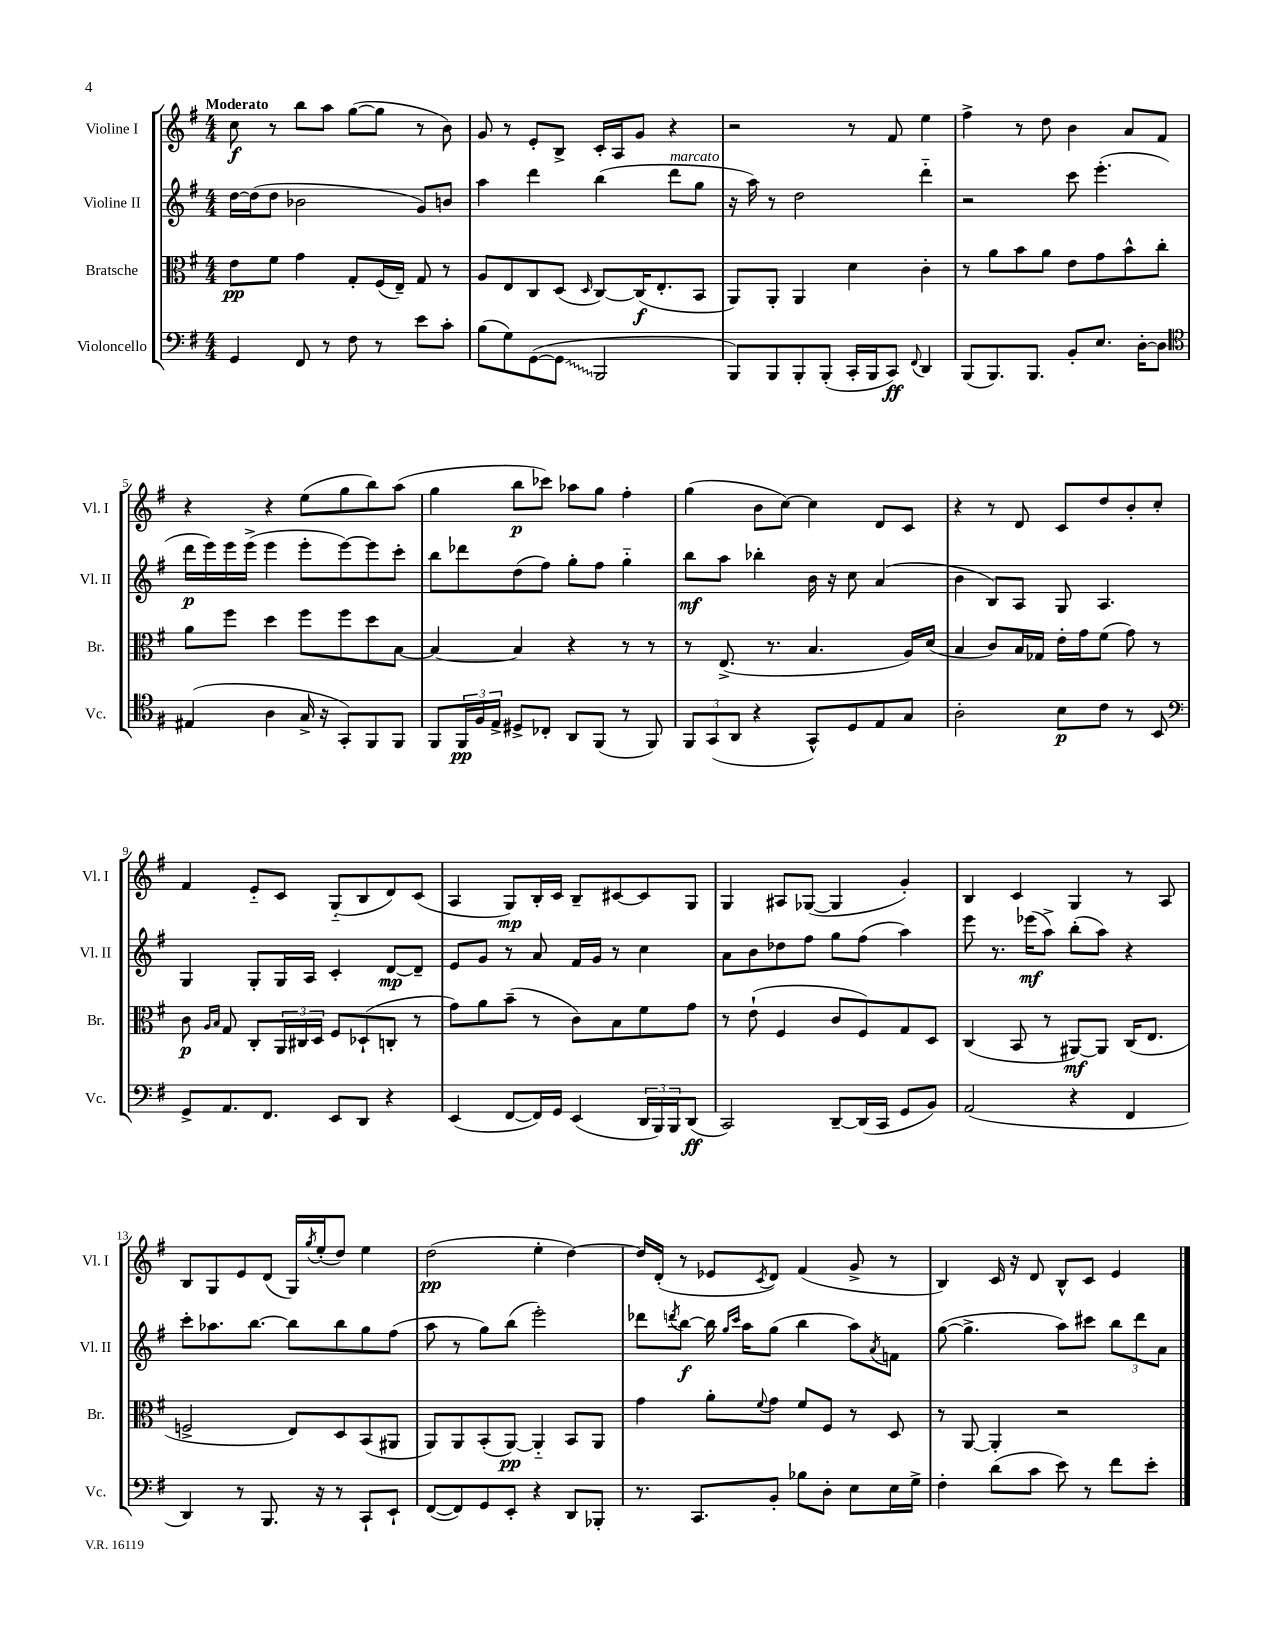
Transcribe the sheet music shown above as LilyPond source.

<<
\new StaffGroup <<
\new Staff = "s0" \with { instrumentName = "Violine I" shortInstrumentName = "Vl. I" } {
    \clef treble \key g \major \numericTimeSignature \time 4/4 \tempo "Moderato"
    c''8\f r8 b''8 a''8 g''8~( g''8 r8 b'8) |
    g'8 r8 e'8-. b8-> c'16-. a16 g'8 r4 |
    r2 r8 fis'8 e''4 |
    fis''4-> r8 d''8 b'4 a'8 fis'8 |
    r4 r4 e''8( g''8 b''8) a''8( |
    g''4 b''8\p ces'''8) aes''8 g''8 fis''4-. |
    g''4( b'8 c''8~) c''4 d'8 c'8 |
    r4 r8 d'8 c'8 d''8 b'8-. c''8-. |
    fis'4 e'8-_ c'8 g8-_( b8 d'8) c'8( |
    a4 g8\mp) b16-. c'16 b8-- cis'8~ cis'8 g8 |
    g4 ais8 ges8~( ges4 g'4-.) |
    b4 c'4 g4 r8 a8 |
    b8 g8 e'8 d'8( g16) \acciaccatura { g''8 } e''16-.( d''8) e''4 |
    d''2\pp( e''4-. d''4~) |
    d''16 d'16-.( r8 ees'8 \acciaccatura { c'8 } d'8) fis'4( g'8-> r8 |
    b4) c'16 r16 d'8 b8-^ c'8 e'4 \bar "|." |
}
\new Staff = "s1" \with { instrumentName = "Violine II" shortInstrumentName = "Vl. II" } {
    \clef treble \key g \major \numericTimeSignature \time 4/4
    d''16~ d''16( d''8 bes'2 g'8) b'8 |
    a''4 d'''4 b''4( d'''8^\markup { \italic "marcato" } g''8 |
    r16 a''16) r8 d''2 d'''4-_ |
    r2 c'''8 e'''4.-.( |
    d'''16\p e'''16) e'''16 e'''16->( e'''4 e'''8-. e'''8~) e'''8 c'''8-. |
    b''8 des'''8 d''8( fis''8) g''8-. fis''8 g''4-_ |
    b''8\mf a''8 bes''4-. b'16 r16 c''8 a'4( |
    b'4 b8) a8 g8 a4. |
    g4 g8-. g16 a16 c'4-. d'8~\mp d'8-- |
    e'8 g'8 r8 a'8 fis'16 g'16 r8 c''4 |
    a'8 b'8 des''8 fis''8 g''8 fis''8( a''4) |
    e'''8 r8. ees'''16\mf( a''8->) b''8-.( a''8) r4 |
    c'''8-. aes''8. b''8.~ b''8 b''8 g''8 fis''8( |
    a''8 r8 g''8) b''8( e'''2-.) |
    des'''8 \acciaccatura { d'''8 } b''8~\f b''16 \grace { g''16 c'''16 } a''16 g''8( b''4 a''8) \acciaccatura { a'8 } f'8 |
    g''8~( g''4.-> a''8) cis'''8 \tuplet 3/2 { b''8 d'''8 a'8 } \bar "|." |
}
\new Staff = "s2" \with { instrumentName = "Bratsche" shortInstrumentName = "Br." } {
    \clef alto \key g \major \numericTimeSignature \time 4/4
    e'8\pp fis'8 g'4 g8-. fis16( e16--) g8 r8 |
    a8 e8 c8 d8( \grace { d16 } c8~) c16\f( e8.-. b,8 |
    a,8) a,8-. a,4 d'4 c'4-. |
    r8 a'8 b'8 a'8 e'8 g'8 b'8-^ c''8-. |
    a'8 fis''8 d''4 fis''8 fis''8 d''8 b8~ |
    b4~ b4 r4 r8 r8 |
    r8 e8.->( r8. b4. a16) d'16( |
    b4 c'8) b16 ges16 e'16-. g'16 fis'8( g'8) r8 |
    c'8\p \grace { a16 b16 } g8 c8-. \tuplet 3/2 { a,16 cis16 d16 } fis8 des8-!( c8-. r8 |
    g'8) a'8 b'8--( r8 c'8) b8 fis'8 g'8 |
    r8 e'8-!( fis4 c'8 fis8) g8 d8 |
    c4( b,8 r8 ais,8~\mf) ais,8 c16( e8. |
    f2-> e8) d8 b,8( ais,8 |
    a,8) a,8 b,8-.( a,8~\pp) a,4-_ b,8 a,8 |
    g'4 a'8-. \appoggiatura { fis'8 } g'8 fis'8 fis8 r8 d8 |
    r8 a,8~ a,4-. r2 \bar "|." |
}
\new Staff = "s3" \with { instrumentName = "Violoncello" shortInstrumentName = "Vc." } {
    \clef bass \key g \major \numericTimeSignature \time 4/4
    g,4 fis,8 r8 fis8 r8 e'8 c'8-. |
    b8( g8) g,8~( \once \override Glissando.style = #'zigzag g,8\glissando b,,2 |
    b,,8) b,,8 b,,8-. b,,8-.( c,16-. b,,16 c,8\ff) \appoggiatura { fis,8 } d,4 |
    b,,8( b,,8.) b,,8. b,8-. e8. d16~-. d8 |
    \clef tenor eis4( a4 g16-> r16 g,8-.) fis,8 fis,8 |
    fis,8 \tuplet 3/2 { fis,16\pp fis16 e16-> } dis8-> ces8-. a,8 fis,8( r8 fis,8) |
    \tuplet 3/2 { fis,8 g,8( a,8 } r4 g,8-^) d8 e8 g8 |
    a2-. b8\p c'8 r8 b,8 |
    \clef bass g,8-> a,8. fis,8. e,8 d,8 r4 |
    e,4( fis,8~ fis,16) g,16 e,4( \tuplet 3/2 { d,16 b,,16) b,,16 } d,8\ff( |
    c,2) d,8~-- d,16( c,16 g,8 b,8) |
    a,2( r4 fis,4 |
    d,4) r8 b,,8. r16 r8 c,8-! e,8-! |
    fis,8~( fis,8) g,8 e,8-. r4 d,8 bes,,8-. |
    r8. c,8. b,8-. bes8 d8-. e8 e16 g16-> |
    fis4-. d'8( c'8 e'8) r8 fis'8 e'8-. \bar "|." |
}
>>
>>
